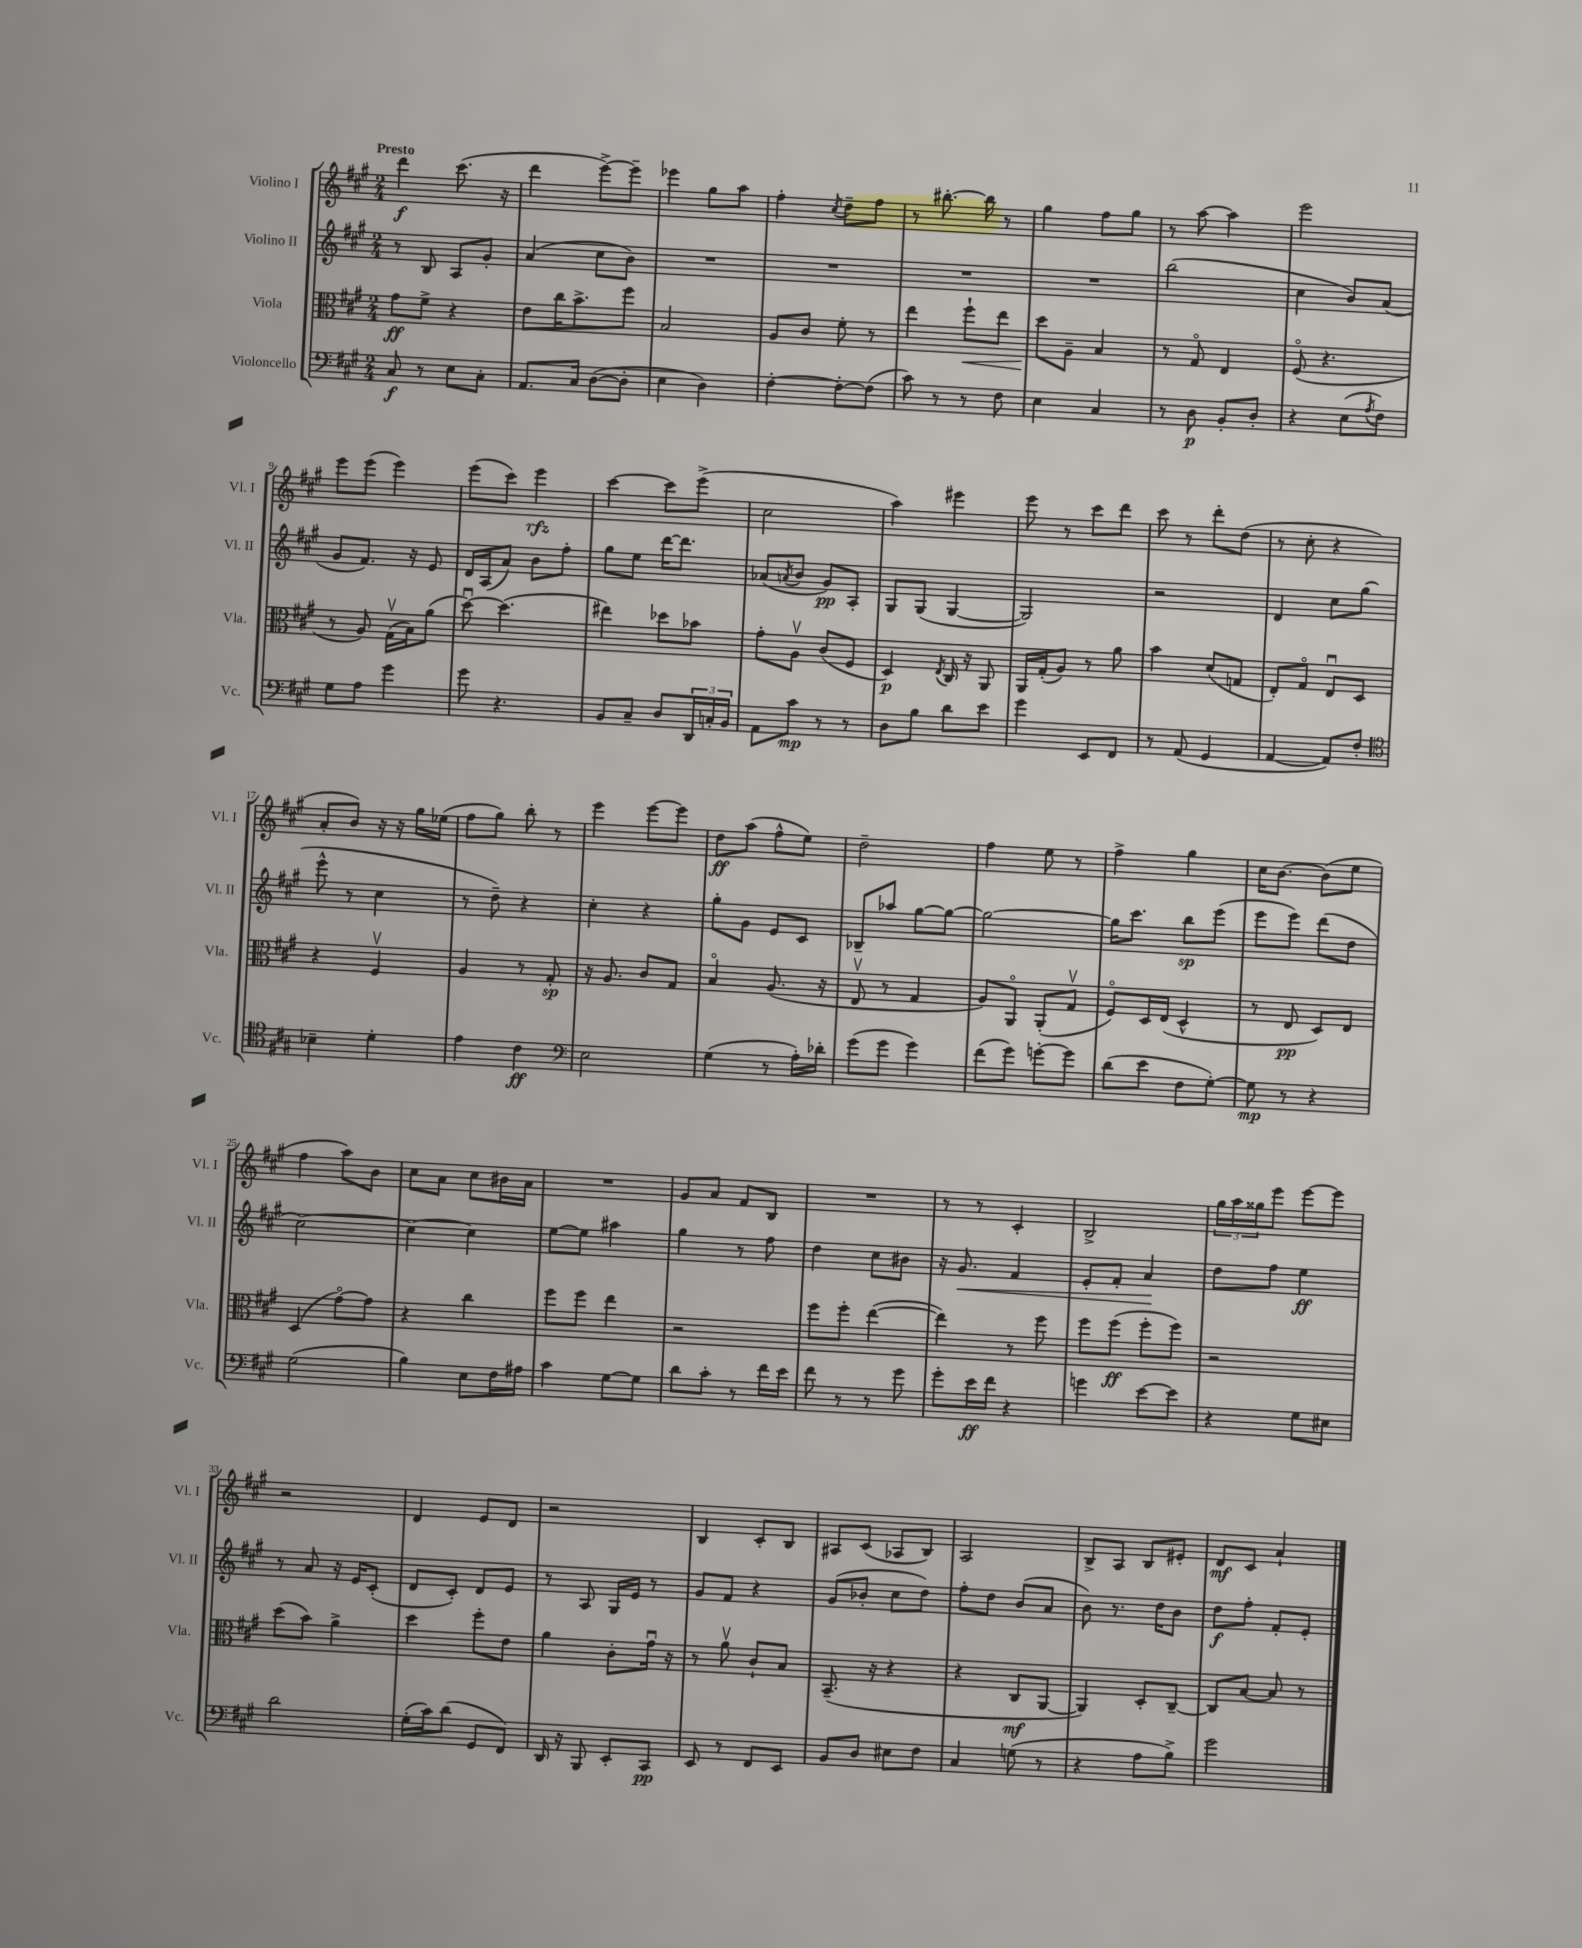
<<
\new StaffGroup <<
\new Staff = "s0" \with { instrumentName = "Violino I" shortInstrumentName = "Vl. I" } {
    \clef treble \key a \major \numericTimeSignature \time 2/4 \tempo "Presto"
    d'''4\f cis'''8.( r16 |
    d'''4 e'''8~->) e'''8-- |
    ees'''4 gis''8 a''8 |
    fis''4-. \acciaccatura { cis''8 } d''8-- fis''8 |
    r8 bis''8.~-. bis''16 r8 |
    gis''4 fis''8 gis''8 |
    r8 a''8~ a''4 |
    e'''2 |
    e'''8 e'''8( e'''4) |
    e'''8( cis'''8) e'''4\rfz |
    cis'''4~ cis'''8 e'''8->( |
    cis''2 |
    a''4) eis'''4 |
    e'''8 r8 cis'''8 d'''8 |
    cis'''8 r8 d'''8-. d''8( |
    r8 cis''8-. r4 |
    a'8-. b'8) r16 r16 gis''16 ees''16( |
    fis''8 gis''8) b''8-. r8 |
    e'''4 e'''8~ e'''8 |
    d''8\ff a''8( fis''8-^ e''8) |
    d''2-- |
    fis''4 e''8 r8 |
    fis''4-> gis''4 |
    cis''16 b'8.~ b'8( e''8 |
    fis''4 a''8) b'8 |
    cis''8 a'8 cis''8 bis'16 a'16 |
    R2 |
    gis'8 a'8 fis'8 b8 |
    R2 |
    r8 r8 cis'4-. |
    b2-> |
    \tuplet 3/2 { gis''16 a''16 gisis''16 } e'''8 e'''8~ e'''8 |
    r2 |
    d'4 e'8 d'8 |
    r2 |
    b4 cis'8-. b8 |
    ais8 cis'8( aes8 b8) |
    a2 |
    b8-> a8 b8 eis'8-. |
    d'8\mf cis'8 a'4-! \bar "|." |
}
\new Staff = "s1" \with { instrumentName = "Violino II" shortInstrumentName = "Vl. II" } {
    \clef treble \key a \major \numericTimeSignature \time 2/4
    r8 b8 a8 gis'8-. |
    a'4( cis''8 b'8) |
    R2 |
    R2 |
    R2 |
    R2 |
    b''2( |
    cis''4 b'8) a'8( |
    gis'8 fis'8.) r16 e'8 |
    d'16 a16( a'8) b'8 fis''8-. |
    gis''8 e''8 d'''16~ d'''8. |
    aes'8( \acciaccatura { a'8 } b'8 gis'8\pp) a8-. |
    gis8 gis8( gis4~ |
    gis2) |
    r2 |
    d'4 cis''8 gis''8( |
    e'''8-^ r8 cis''4 |
    r8 d''8--) r4 |
    cis''4-. r4 |
    gis''8-. gis'8 e'8 cis'8 |
    bes8-- aes''8 gis''8~ gis''8~ |
    gis''2~ |
    gis''16 cis'''8. b''8\sp e'''8( |
    e'''8 e'''8) d'''8( d''8 |
    cis''2~) |
    cis''4~ cis''4 |
    e''8~ e''8 ais''4 |
    gis''4 r8 fis''8 |
    d''4 cis''8 bis'8 |
    r16 gis'8.\< fis'4 |
    e'8-. fis'8-. a'4\! |
    d''8 fis''8 e''4\ff |
    r8 a'8 r16 e'16 cis'8-.( |
    d'8 cis'8-.) d'8 e'8 |
    r8 a8 gis16 e'16 r8 |
    gis'8 fis'8 r4 |
    gis'8( bes'8-. cis''8 d''8) |
    fis''8-. d''8 b'8( a'8 |
    b'8) r8. d''16 b'8 |
    d''8\f fis''8-. fis'8-. e'8-. \bar "|." |
}
\new Staff = "s2" \with { instrumentName = "Viola" shortInstrumentName = "Vla." } {
    \clef alto \key a \major \numericTimeSignature \time 2/4
    gis'8\ff fis'8-> r4 |
    e'8 cis''16 b'8.-> fis''8 |
    b2 |
    a8 cis'8 fis'8-. r8 |
    e''4 fis''8-!\< e''8 |
    d''8\! a8-- b4 |
    r8 gis8\flageolet e4 |
    fis8\flageolet( r4. |
    r8 a8) gis16\upbow( b16) a'8( |
    d''8~\downbow) d''4.( |
    eis''4) des''8 bes'8 |
    gis'8-. a8\upbow cis'8( fis8 |
    d4\p) \acciaccatura { e8 } cis16 r16 a,8 |
    a,16 gis16-.( a8) r8 a'8 |
    b'4 d'8( g8 |
    e8-.) gis8\flageolet e8\downbow d8 |
    r4 fis4\upbow |
    a4 r8 gis8-.\sp |
    r16 a8. cis'8 gis8 |
    b4\flageolet a8.( r16 |
    e8\upbow r8 gis4 |
    a8) a,8\flageolet a,8-.( gis8\upbow |
    fis8\flageolet) d16 e16( d4-^ |
    r8 e8\pp d8) e8 |
    d4( gis'8~\flageolet) gis'8 |
    r4 cis''4 |
    fis''8 fis''8 e''4 |
    r2 |
    fis''8 fis''8-. e''4~( |
    e''4) r8 fis''8 |
    fis''8 fis''8\ff( fis''8-. fis''8) |
    r2 |
    d''8( b'8) a'4-> |
    d''4 fis''8-. e'8 |
    a'4 cis'8-. gis'16\downbow r16 |
    r8 a'8\upbow cis'8-! b8 |
    b,8.--( r16 r4 |
    r4 cis8\mf a,8~ |
    a,4) d8-. cis8~-- |
    cis8 b8~ b8 r8 \bar "|." |
}
\new Staff = "s3" \with { instrumentName = "Violoncello" shortInstrumentName = "Vc." } {
    \clef bass \key a \major \numericTimeSignature \time 2/4
    cis8\f r8 e8 cis8-. |
    a,8. cis16 d8~( d8-. |
    e4 d4) |
    fis4~-. fis8~-. fis8( |
    cis'8) r8 r8 fis8 |
    e4 cis4 |
    r8 d8\p b,8-. d8-. |
    r4 e8( \acciaccatura { a8 } fis8) |
    gis8 a8 gis'4 |
    gis'8 r4. |
    b,8 cis8-- d8 \tuplet 3/2 { d,16 c16-. b,16 } |
    a,8 cis'8\mp r8 r8 |
    d8 b8 d'8 e'8 |
    gis'4 e,8 fis,8 |
    r8 a,8( gis,4 |
    a,4~ a,8) fis8-. |
    \clef tenor bes4-- d'4-. |
    e'4 cis'4\ff |
    \clef bass e2 |
    gis4( r8 a16-.) des'16-. |
    gis'8( gis'8 gis'4) |
    fis'8( gis'8) g'8~-. g'8 |
    d'8( e'8 fis8 gis8~-.) |
    gis8\mp r8 r4 |
    gis2( |
    b4) e8 fis16 ais16 |
    cis'4 gis8~ gis8 |
    d'8 cis'8-. r8 fis'16 e'16 |
    fis'8 r8 r8 gis'8 |
    gis'8-. e'16\ff fis'16 r4 |
    g'4 e'8~ e'8 |
    r4 gis8 eis8 |
    d'2 |
    gis16-.( cis'16) d'8( gis,8 fis,8) |
    d,16 r16 b,,8 e,8-. cis,8\pp |
    e,8 r8 fis,8 e,8 |
    b,8 d8 eis8 fis8 |
    cis4 g8( r8 |
    r4 a8 b8->) |
    gis'2 \bar "|." |
}
>>
>>
